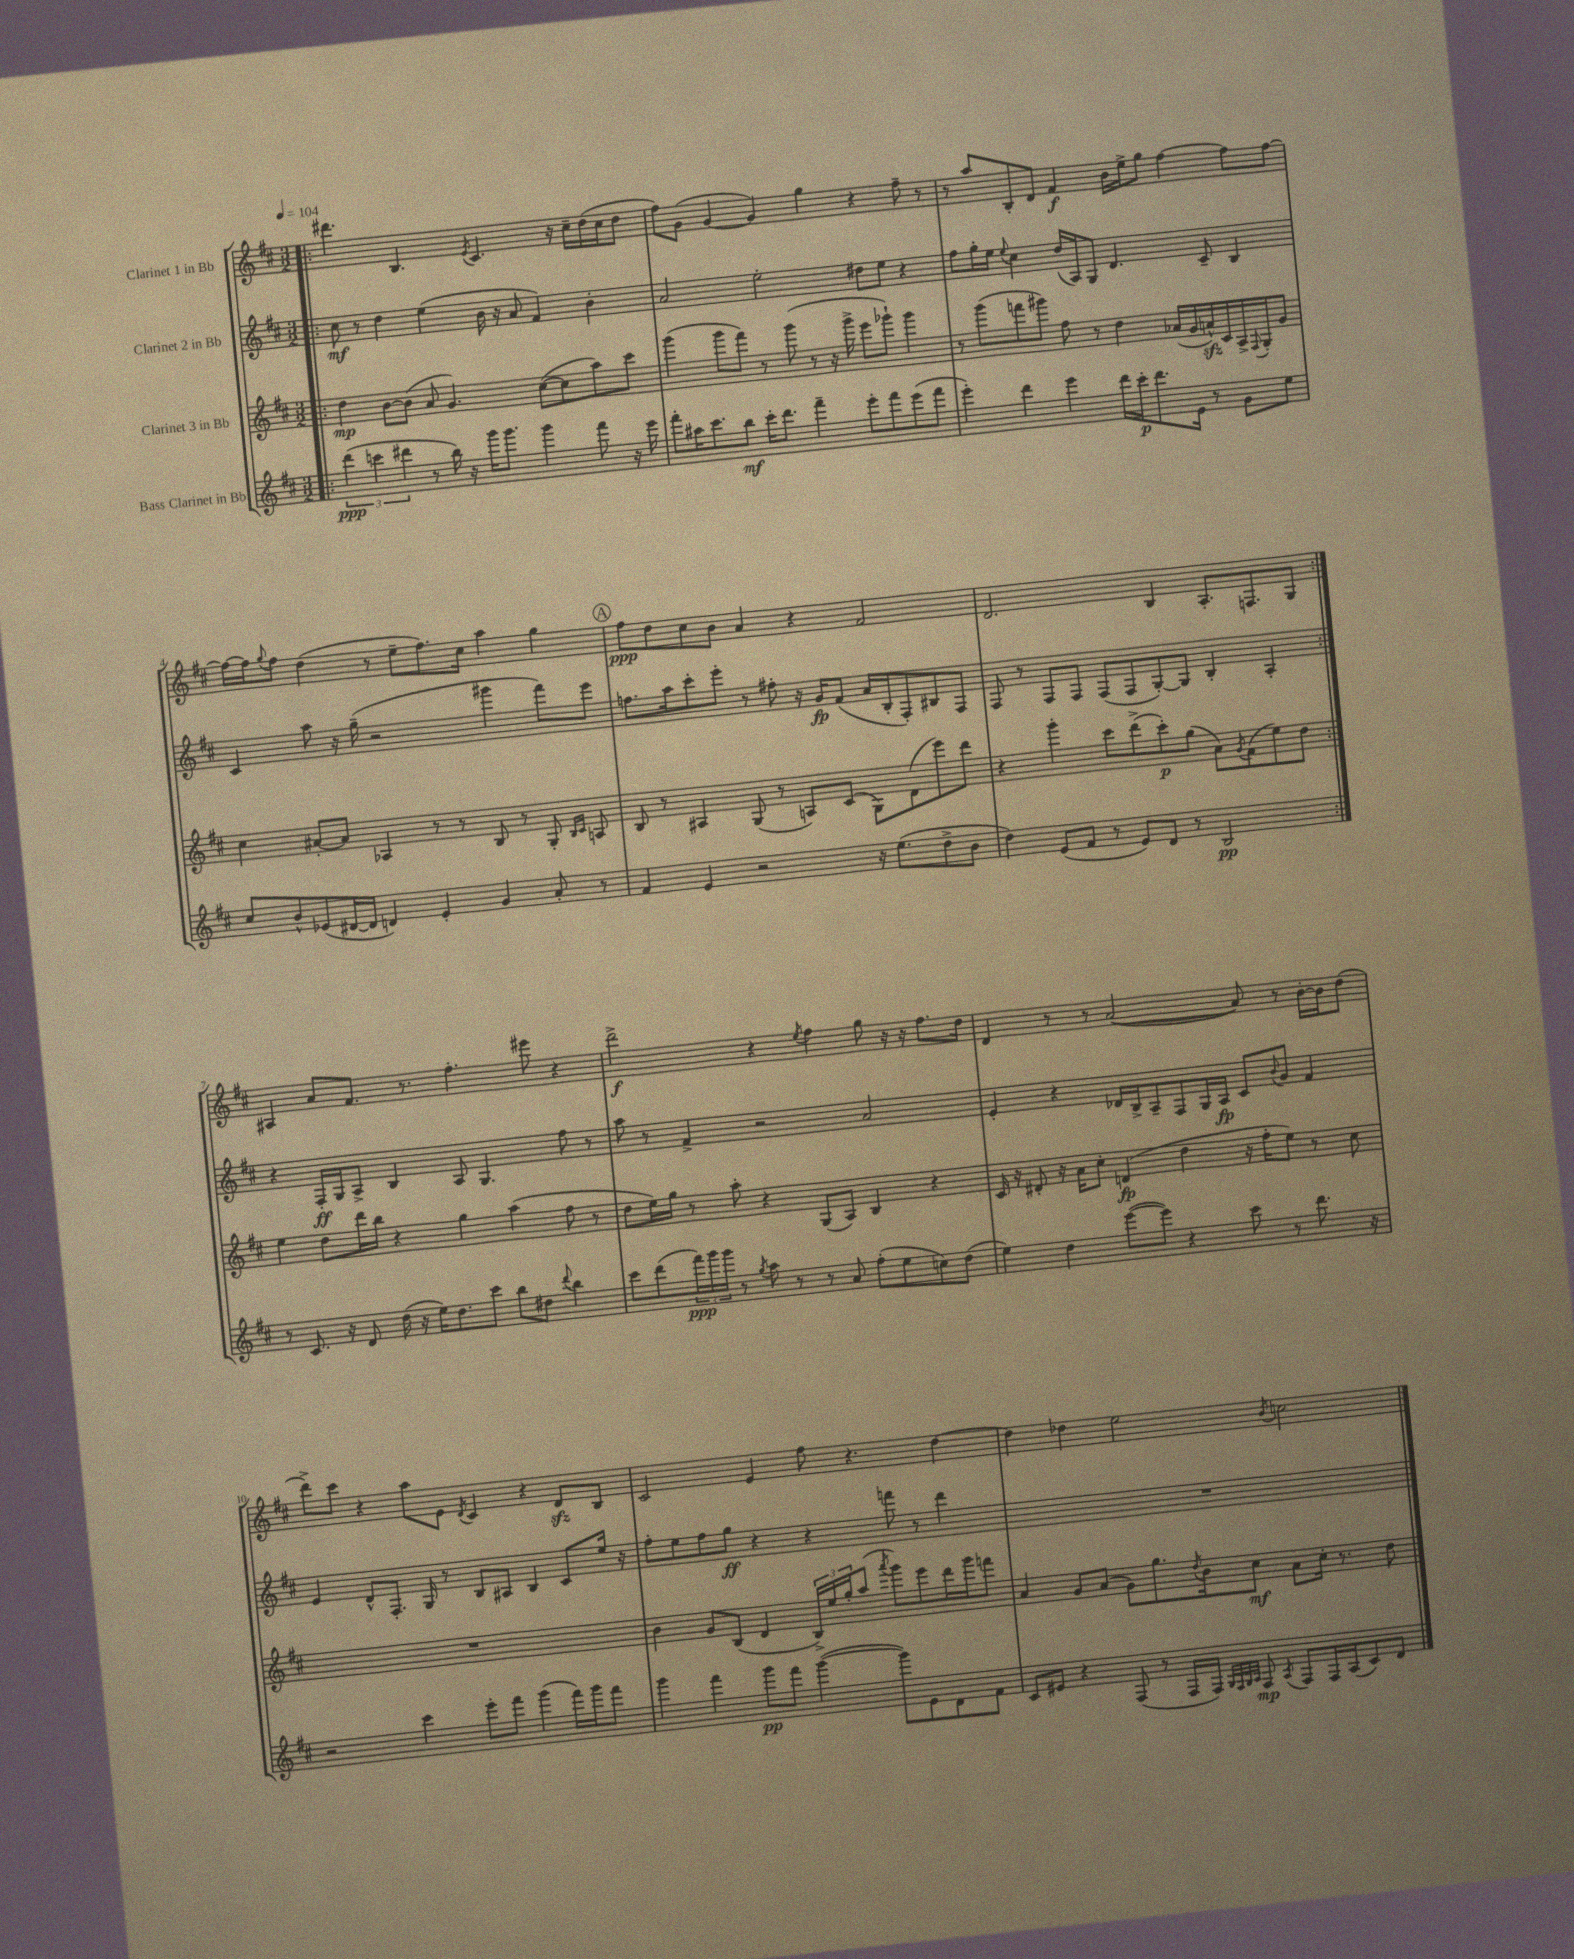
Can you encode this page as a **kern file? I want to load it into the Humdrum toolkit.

**kern	**kern	**kern	**kern
*staff4	*staff3	*staff2	*staff1
*clefG2	*clefG2	*clefG2	*clefG2
*k[f#c#]	*k[f#c#]	*k[f#c#]	*k[f#c#]
*M3/2	*M3/2	*M3/2	*M3/2
*MM104	*MM104	*MM104	*MM104
=!|:	=!|:	=!|:	=!|:
(6ddd\	4dd\	8cc#\	4.ddd#\
.	.	8r	.
6ccc\	.	.	.
.	[8b\L	4dd\	.
6ddd#\	.	.	.
.	(8b\]J	.	4.B/
8r	8a/	(4ee\	.
16bb\)	4.g/)	.	.
16r	.	.	.
.	.	.	8qe/
16ggg\LK	.	16b\	4.c#/
8.ggg\J	.	16r	.
.	.	8a/	.
4ggg\	([8cc#\L	4f#/)	.
.	8cc#\]	.	16r
.	.	.	16cc#~\LL
8fff#\	8aa\)	4b'\	(16dd\
.	.	.	16cc#\J
16r	8ccc#\J	.	8dd\J
16eee\	.	.	.
=	=	=	=
8fff#'\L	(4ggg\	2a/	8ff#\L)
16aa#\K	.	.	(8g\J
8.ccc#\	.	.	.
.	8ggg\L	.	[4g/
8bb\J	8fff#\J)	.	.
16ccc#'\LK	8r	2ee'\	4g/])
8.ddd\J	.	.	.
.	(8ggg\	.	.
4fff#~\	8r	.	4gg\
.	16r	.	.
.	16ggg^\	.	.
8eee'\L	8eee\L	8dd#\L	4r
8fff#\	8ggg-`\J)	8ee\J	.
(8eee\	4ggg-\	4r	8ff#~\
8fff#\J	.	.	8r
=	=	=	=
4eee'\)	8r	8ff#\L	8r
.	(8ggg\L	16gg'\L	8aa/L
.	.	16ee\JJ	.
.	.	8qqee/	.
4ddd\	8fff\	4cc#\	8B'/
.	8ggg#\J)	.	8d/J
4eee\	8ff#\	(16dd/LL	4f#/
.	.	16A/J)	.
.	8r	8G/J	.
16ddd\LL	4dd\	4.d/	16b\LL
16ccc#'\J	.	.	16ee^\J
8.ddd\	.	.	8gg\J
.	(16a-/LL	.	[4ff#\
16e\Jk	16g/	.	.
8r	16a^^/)	8c#~/	.
.	16c#/	.	.
8g\L	16A^/	4B/	8ff#\]L
.	8qqF#/	.	.
.	16G'/J	.	.
8ee\J	8g/J	.	[8ff#\J
=	=	=	=
8cc#/L	4cc#\	4c#/	16ff#\_LL
.	.	.	16ff#\]J
.	.	.	8qqgg/
8b^^/	.	.	8ff#\J
(8e-/	[8a#'/L	8aa\	(4dd\
[16d#/L	8a#/]J	16r	.
16d#/]JJ	.	(16gg~\	.
4d/)	4A-/	2r	8r
.	.	.	8ee~\L
4e-'/	8r	.	8.ff#\)
.	8r	.	.
.	.	.	16cc#\Jk
4g/	8B/	4ggg#\	4aa\
.	8r	.	.
8a'/	8G'/	8fff#\L)	4gg\
.	16qqB/LL	.	.
.	16qqc#/JJ	.	.
8r	8A/	8eee\J	.
=	=	=	=
4f#/	8B/	8.ff\L	8ff#\L
.	8r	.	8dd\
.	.	16aa\k	.
4e/	4A#/	8ccc#'\	8cc#\
.	.	8eee'\J	8b\J
2r	(8G/	8r	4a/
.	8r	8ff#'\	.
.	8A/L)	16r	4r
.	.	16g/LK	.
.	(8c#/J	(8f#/J	.
16r	8G\L)	16a/LL	2f#/
(8.ee\L	.	16B'/J	.
.	(8d\	8F#'/)	.
8dd^\	8eee\)	8B#/	.
8b\J	8ddd\J	8F#/J	.
=	=	=	=
4dd\)	4r	8F#/	2.d/
.	.	8r	.
(8e/L	4ggg'\	8F#/L	.
8f#/J	.	8F#/J	.
8r	8ccc#\L	(8F#/L	.
8e/L)	(8ddd^\	8F#/	.
8d/J	8ccc#'\)	[8G'/)	4B/
8r	(8gg\J	8G/]J	.
2B/	8a\L)	4B'/	8.A'/L
.	8qg/	.	.
.	(8f#\	.	.
.	.	.	8.F/
.	8ee\)	4A'/	.
.	8dd\J	.	8G/J
=:|!	=:|!	=:|!	=:|!
8r	4ee\	4r	4A#/
8.c#/	.	.	.
.	8dd\L	16F#'/LL	8a/L
16r	.	16G/J	.
8d/	16ddd\L	8A^/J	8.f#/J
.	16bb\JJ	.	.
(16dd\	4r	4B/	.
16r	.	.	8.r
16ee\LK)	.	.	.
8.dd\	.	.	.
.	4gg\	8A/	4.ff#'\
8ccc#\J	.	4.G/	.
8bb\L	(4aa\	.	.
8dd#\J	.	.	8eee#\
8qqddd/	.	.	.
4bb\	8ff#\	8ff#\	4r
.	8r	8r	.
=	=	=	=
8ccc#\L	8dd\L	8aa\	2ddd^\
(8ddd\	16ee\L)	8r	.
.	16gg\JJ	.	.
24fff#\L)	8r	4f#^/	.
24ggg\	.	.	.
24ggg\JJ	.	.	.
8r	8aa'\	.	.
8qgg/	.	.	.
8aa\	4r	2r	4r
8r	.	.	.
.	.	.	8qee/
8r	(8G/L	.	4ff#\
8a/	8A/J)	.	.
(8ff#'\L	4B/	2a/	8gg\
8ee\	.	.	16r
.	.	.	16r
8cc\)	4r	.	8.ff#\L
(8dd\J	.	.	.
.	.	.	16dd\Jk
=	=	=	=
4ee\)	16c#/	4e'/	4d/
.	16r	.	.
.	8d#'/	.	.
4dd\	16r	4r	8r
.	16a\LK	.	.
.	8cc#'\J	.	8r
([8eee\L	(4d/	16d-/LL	([2a/
.	.	16B^/J	.
8eee\]J)	.	8A~/	.
4r	4dd\	8F#/	.
.	.	16G/L	.
.	.	16A/JJ	.
8ccc#\	16r	8c#/L	8a/])
.	16ff#'\LK	.	.
.	.	8qqb/	.
8r	8ee\J)	8g/J	8r
8.ddd\	8r	4f#/	[16b'\LL
.	.	.	16b\]J
.	8cc#\	.	(8dd\J
16r	.	.	.
=	=	=	=
2r	1.r	4e/	8ddd^\L)
.	.	.	8ccc#\J
.	.	8d^^/L	4r
.	.	8.F#'/J	.
4ccc#\	.	.	8aa\L
.	.	16G/	.
.	.	8r	8e\J
.	.	.	8qd/
8eee'\L	.	8B/L	4c#/
8fff#\J	.	8A#/J	.
(4ggg\	.	4B/	4r
16fff#\LL)	.	8c#/L	8d/L
16ggg\J	.	.	.
8fff#\J	.	16ee/Jk	8B/J
.	.	16r	.
=	=	=	=
4ggg\	4b\	8ff#'\L	2c#/
.	.	8ee\	.
4fff#\	8g/L	8ff#\	.
.	(8B/J	8gg\J	.
8ggg\L	4d/	4r	4e/
8fff#\J	.	.	.
([4ggg\	24B^/LL)	4r	8ff#\
.	24ee/	.	.
.	24gg'/J	.	.
.	(8aa/J	.	4.r
.	8qaaa/	.	.
8ggg\]L)	8ggg\L)	8fff\	.
8e\	8eee\	8r	.
8d\	16ddd\L	4ddd\	[4dd\
.	16ggg\J	.	.
8f#\J	8fff\J	.	.
=	=	=	=
8c#/L	4a/	1.r	4dd\]
8e#/J	.	.	.
4r	8g/L	.	4dd-\
.	(8a/J	.	.
(8F#/	8g\L)	.	2ee\
8r	8.gg\	.	.
16F#/LL	.	.	.
.	8qdd/	.	.
16F#/JJ)	16b\k	.	.
32qqG/LLL	.	.	.
32qqF#/	.	.	.
32qqG/	.	.	.
32qqA/JJJ	.	.	.
8F#/	8cc#\J	.	.
8qA/	.	.	8qb/
8F#/L	8a\L	.	2cc\
16F#/L	16cc#'\Jk	.	.
(16A/J	8.r	.	.
8c#/)	.	.	.
8d/J	8dd\	.	.
==	==	==	==
*-	*-	*-	*-
